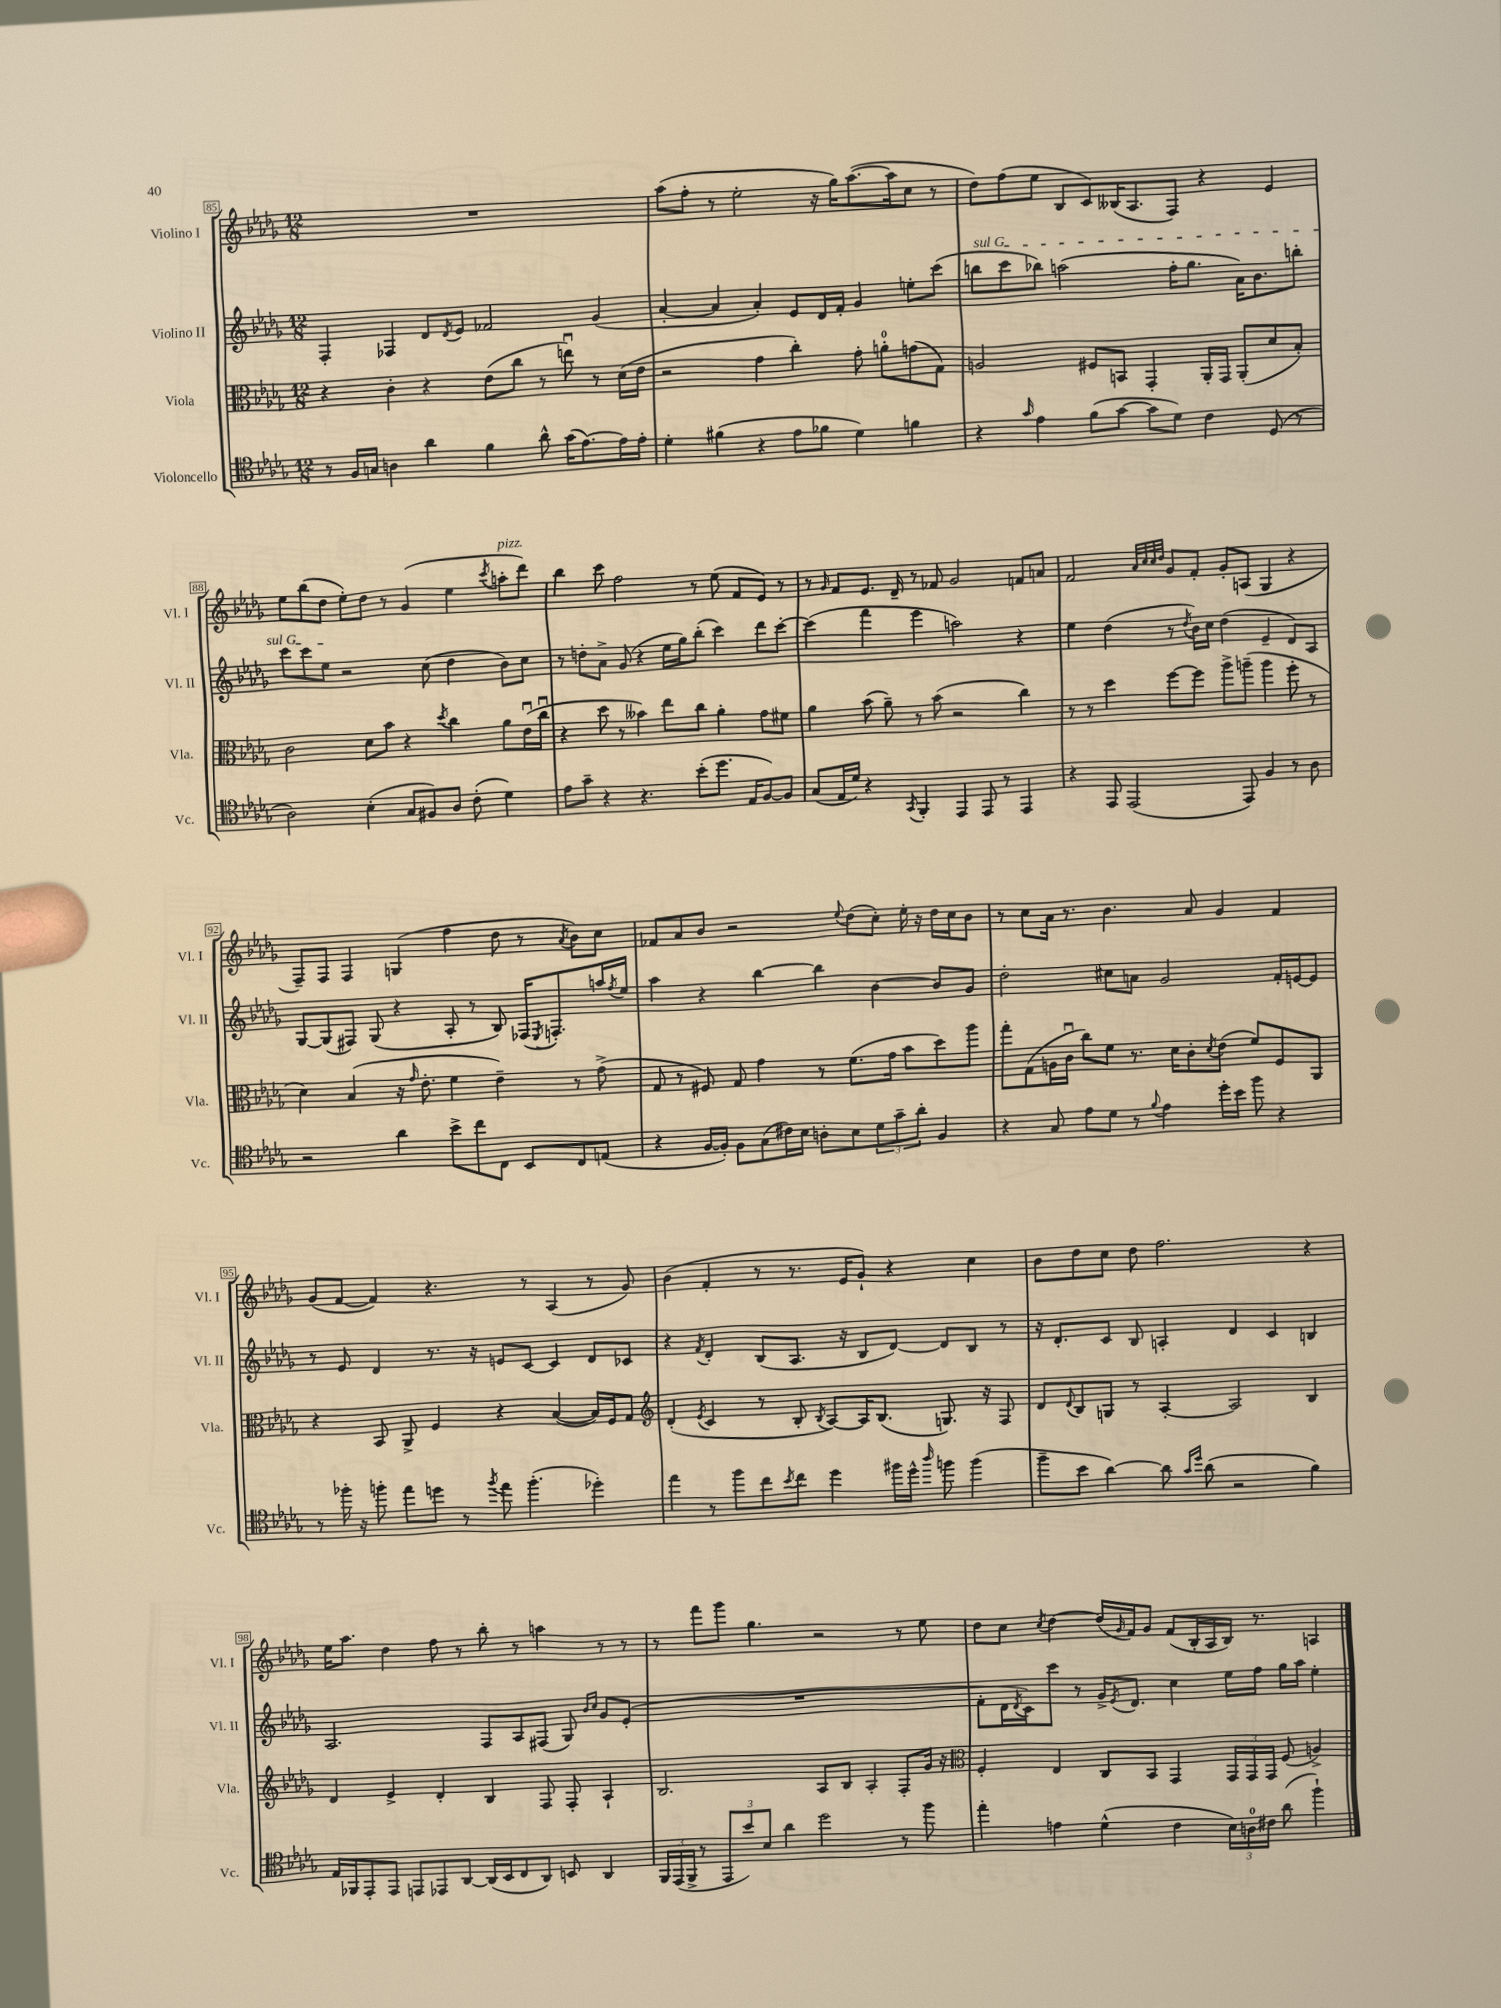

**kern	**kern	**kern	**kern
*staff4	*staff3	*staff2	*staff1
*clefC4	*clefC3	*clefG2	*clefG2
*k[b-e-a-d-g-]	*k[b-e-a-d-g-]	*k[b-e-a-d-g-]	*k[b-e-a-d-g-]
*M12/8	*M12/8	*M12/8	*M12/8
8r	4r	4F'	1.r
16F	.	.	.
16G	.	.	.
4A	4c'	4F-	.
4a-	4r	8d-	.
.	.	8qd-	.
.	.	8e-	.
4f	(8e-	2f-	.
.	8cc	.	.
8a-^^	8r	.	.
(16g-	8eeu)	.	.
[8.e-)	.	.	.
.	8r	(4g-	.
16e-]	(16d-	.	.
16e-'	16e-	.	.
=	=	=	=
4d-'	2r	[4a-'	(8aa-
.	.	.	8ff'
(4f#	.	4a-]	8r
.	.	.	2ee-'
4r	4g-	4a-')	.
8e-	4cc')	8e-	.
8f-	.	16d-	16r
.	.	16f'	16gg-)
4d-)	8g-'	4g-	([8.aa-
.	8a'	.	.
.	.	.	16aa-]
4f	(8g	8ee'	8cc
.	8G-)	(8ccc	8r
=	=	=	=
4r	2A	8bb	8dd-)
.	.	8ccc	(8ff
16qqg-	.	.	.
4e-	.	8bb-)	8ee-
.	.	(2aa	8B-
(8f	8F#	.	8c)
[8g-	8BB	.	(16B--
.	.	.	8.A-
8g-]	4GG-'	.	.
8d-)	.	16ff'	8F)
.	.	8.gg-	.
4c	16AA-'	.	4r
.	16GG-	.	.
.	(8AA-'	16a-)	.
.	.	8.b-	.
(8D-	8d-	.	4e-
8r	8B-')	8bb'	.
=	=	=	=
2A-)	2c	8ccc	8ee-
.	.	8ccc	(8bb-
.	.	8ee-	8dd-
.	.	2r	8ee-')
(4B-'	8d-	.	8dd-
.	8b-	.	8r
8G-	4r	.	(4g-
8F#)	.	(8cc	.
.	8qdd-	.	.
8A-	4cc	4dd-	4ee-
(8c'	.	.	.
.	.	.	8qccc
4d-)	8a-	8b-)	8aa'
.	(16e-u	8cc	8ddd-)
.	16ccu	.	.
=	=	=	=
8e-	4r	8r	4bb-
8g-~	.	8dd'	.
4r	8dd-	8a-^	8ccc
.	8r	(8g-	2ff
4.r	4b--)	4r	.
.	8ee-	16ee-	.
.	.	16gg-)	.
(8b-'	8cc	(8bb-'	8r
8.dd-	4a-'	4ccc)	(8ee-
.	.	.	8f
16E-	.	.	.
[8F)	8g-	8ddd-	8e-)
8F]	8f#	[8ccc'	8r
=	=	=	=
(8G-	4a-	(4ccc]	8r
.	.	.	16qqg-
16E-	.	.	8f
16d-)	.	.	.
4r	(8b-	4fff	8.e-
.	8a-~)	.	.
.	.	.	16d-~
8qGG-	.	.	.
4FF'	8r	4eee-	8r
.	(8b-	.	8f-
4EE-	2r	2aa)	2g-
8EE-	.	.	.
8r	.	.	.
4EE-	4cc)	4r	8f
.	.	.	8a
=	=	=	=
4r	8r	4ee-	2f
.	8r	.	.
8EE-	4dd-	(4dd-	.
(2EE-	.	.	.
.	.	.	32qqa-
.	.	.	32qqcc
.	.	.	32qqcc
.	.	.	32qqdd-
.	[8ff	8r	8g-
.	.	8qdd-	.
.	8ff]	16b-)	8f'
.	.	16cc	.
.	8aa-^	(4dd-	8g-'
8EE-)	(8aa~	.	(8A
4F	4aa	4e-~	4G-
8r	8ff'	8d-)	4r
8A-	8r	8A-	.
=	=	=	=
2r	4d-)	[8G-	8F~)
.	.	(8G-]	8F
.	(4B-	8F#)	4F
.	.	(8G-	.
4a-	16r	4r	(4G
.	16qqg-	.	.
.	8.e-'	.	.
8b-^	4f	8A-'	4ff
8cc	.	8r	.
8C	4e-~)	8B-)	8dd-
8BB-	.	(16F-	8r
.	.	8qE-	.
.	.	8.F')	.
.	.	.	8qa-
8C	8r	.	8b-)
(8E	(8g-^	16aa	8cc
.	.	8qff	.
.	.	16ee-	.
=	=	=	=
4r	8G-	4aa-	8f-
.	8r	.	8a-
[16F	8F#)	4r	8b-
16F'])	.	.	.
8F	8G-	.	2r
(8G-	4g-	[4bb-	.
16c#)	.	.	.
16B-	.	.	.
8A'	8r	4bb-]	.
.	.	.	8qqee-
8B-	(8.f	.	(8dd-
12d-	.	[4b-	8cc')
.	16g-	.	.
12g-~	.	.	.
.	8b-	.	16ee-'
12a-'	.	.	.
.	.	.	16r
4F	8dd-)	8b-]	16dd-
.	.	.	16cc
.	8aa-	8g-	8b-
=	=	=	=
4r	8gg-'	2dd-'	8r
.	(8G-	.	8cc
8G-	16A	.	16a-
.	16cu	.	8.r
8e-	8cc)	.	.
8d-	8f	8cc#	4.b-
8r	8.r	8a	.
8qqf	.	.	.
4e-	.	2g-	.
.	16d-	.	.
.	8c'	.	8a-
.	8qd-	.	.
16dd-'	(8e-	.	4g-
16b-	.	.	.
8ff	8f)	.	.
4r	8F	16f'	4f
.	.	[16e	.
.	8AA-	8e]	.
=	=	=	=
8r	4r	8r	(8g-
16ff-'	.	8e-	[8f
16r	.	.	.
8ff'	8BB-	4d-	4f])
8ee-	8AA-^	.	.
8dd	4F	8.r	4.r
8r	.	.	.
.	.	16r	.
8qff	.	.	.
8ee-	4r	8e	.
(4.ff'	.	[8c	8r
.	([4B-	4c]	(4A-
4dd-')	16B-])	8d-	8r
.	16F	.	.
.	8G-	8c-	8g-)
=	=	=	=
*	*clefG2	*	*
4ee-	(4d-'	4r	(4b-
.	8qe-	8qf	.
8r	4c	4d-'	4f'
8ff	.	.	.
8cc	8r	(8B-	8r
8qb-	.	.	.
8cc	8B-'	8.A-	8.r
.	8qB-	.	.
4dd-	[8A-)	.	.
.	.	16r	16e-
.	16A-]	8B-	8g-`)
.	(8.B-	.	.
16ff#	.	[8d-)	4r
16dd-^^	.	.	.
16qqaa-	.	.	.
8ff	8.G)	8d-]	.
(4ff	.	8B-	4cc
.	16r	.	.
.	8F	8r	.
=	=	=	=
8ff~	8d-	16r	8b-
.	.	8.d-'	.
.	8qqd-	.	.
8b-	8B-	.	8dd-
[4a-)	8G	8c	8cc
.	8r	8B-	8dd-
8a-]	[4A-'	4A'	2.ff
16qqg-	.	.	.
16qqdd-	.	.	.
(8a-	.	.	.
2r	2A-]	4d-	.
.	.	4c	.
4f)	4B-	4B	4r
=	=	=	=
16E-	4d-	2.A-	16ee-
16FF-	.	.	8.aa-
8EE-'	.	.	.
8EE-	4e-^	.	4dd-
8EE	.	.	.
8EE-	4d-'	.	8ff
[8AA-	.	.	8r
(16AA-]	4B-	8F	8bb-'
16BB-	.	.	.
8C	.	8A-	8r
8AA-)	8F	(8F#	4aa
8BB	8F'	8G-)	.
.	.	16qqb-	.
.	.	16qqcc	.
4AA-	4A-`	8g-	8r
.	.	(8e-'	8r
=	=	=	=
24FF	2.B-	1.r	8r
(24EE-	.	.	.
24FF^	.	.	.
8r	.	.	8fff
12EE-	.	.	8ggg-
12b-)	.	.	.
.	.	.	4.gg-
12B-	.	.	.
4a-	.	.	.
2dd-	8A-	.	2r
.	8B-	.	.
.	4A-'	.	.
8r	8F'	.	8r
8ff	16g-	.	8ee-
.	16r	.	.
=	=	=	=
*	*clefC3	*	*
4ee-'	4F'	8f'	8dd-
.	.	16d-	8cc
.	.	8qd-	.
.	.	16c)	.
.	.	.	8qcc
4e	4E-	8ccc	[4dd-
.	.	8r	.
(4d-^^	8C	16g-^	(16dd-]
.	.	8qe-	16qqg-
.	.	8.d-	16f)
.	8BB-	.	8g-
4c	4GG-	4cc	(8f
.	.	.	16B-'
.	.	.	16A-
24B-)	24GG-	16ee-	16B-)
24A	24GG-	.	.
.	.	16ff	8.r
24c#	24GG-	.	.
(8a-	(8F	16gg-	.
.	.	16aa-	.
4ff`)	4A^)	4ee-'	4A
==	==	==	==
*-	*-	*-	*-
